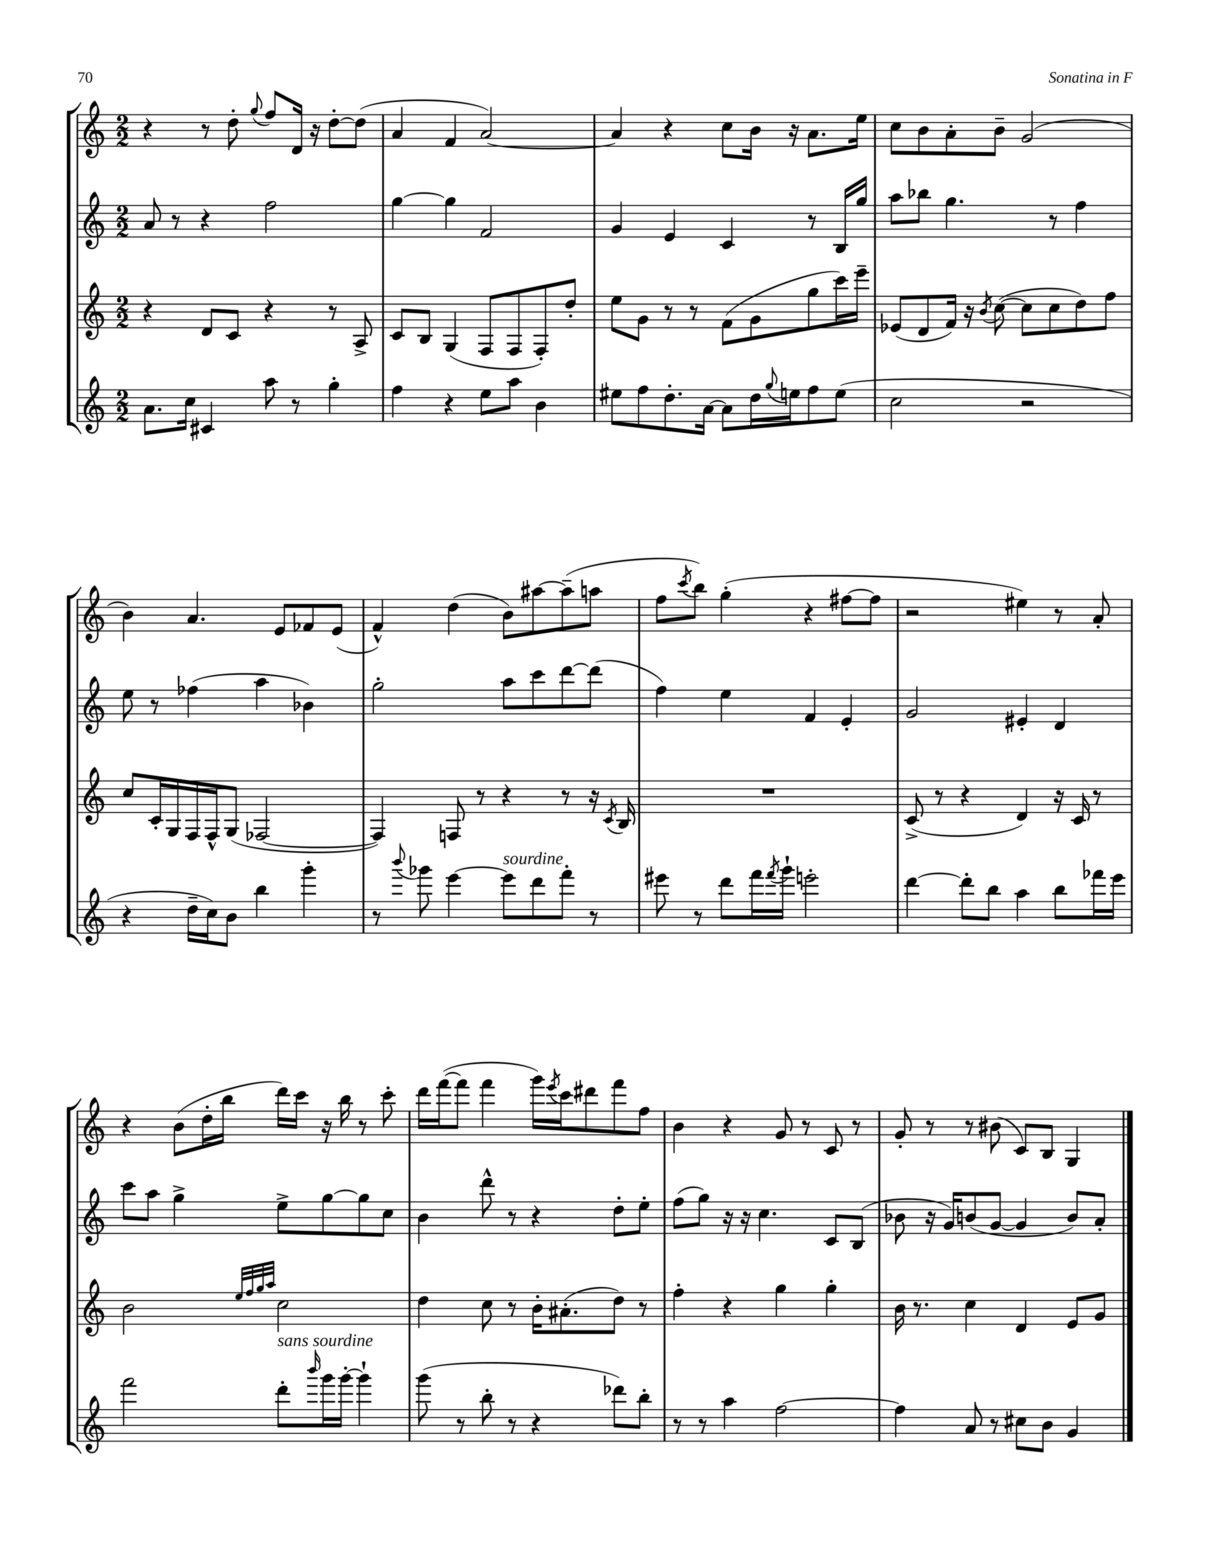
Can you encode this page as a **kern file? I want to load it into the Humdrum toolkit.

**kern	**kern	**kern	**kern
*staff4	*staff3	*staff2	*staff1
*clefG2	*clefG2	*clefG2	*clefG2
*k[]	*k[]	*k[]	*k[]
*M2/2	*M2/2	*M2/2	*M2/2
8.a\L	4r	8a/	4r
.	.	8r	.
16cc\Jk	.	.	.
4c#/	8d/L	4r	8r
.	8c/J	.	8dd'\
.	.	.	8qqgg/
8aa\	4r	2ff\	8ff/L
8r	.	.	16d/Jk
.	.	.	16r
4gg'\	8r	.	[8dd'\L
.	8A^/	.	(8dd\]J
=	=	=	=
4ff\	8c/L	[4gg\	4a/
.	8B/J	.	.
4r	(4G/	4gg\]	4f/
8ee\L	8F/L	2f/	[2a/)
8aa\J	8F/	.	.
4b\	8F'/)	.	.
.	8dd'/J	.	.
=	=	=	=
8ee#\L	8ee\L	4g/	4a/]
8ff\	8g\J	.	.
8.dd'\	8r	4e/	4r
.	8r	.	.
[16a\Jk	.	.	.
8a\]L	(8f\L	4c/	8cc\L
16dd\L	8g\	.	16b\Jk
8qqgg/	.	.	.
16ee\J	.	.	16r
8ff\	8gg\	8r	8.a\L
(8ee\J	16ccc\L)	16B/LL	.
.	16eee~\JJ	16gg/JJ	16ee\Jk
=	=	=	=
2cc\	(8e-/L	8aa\L	8cc\L
.	8d/	8bb-\J	8b\
.	16f/Jk)	4.gg\	8a'\
.	16r	.	.
.	8qb/	.	.
.	([8cc\	.	8b~\J
2r	8cc\]L	.	(2g/
.	8cc\	8r	.
.	8dd\)	4ff\	.
.	8ff\J	.	.
=	=	=	=
4r	8cc/L	8ee\	4b\)
.	16c'/L	8r	.
.	16G/	.	.
16dd~\LL	16F/	(4ff-\	4.a/
16cc\J)	16F^^/J	.	.
8b\J	(8G/J	.	.
4bb\	[2F-/	4aa\	.
.	.	.	8e/L
4ggg'\	.	4b-\)	8f-/
.	.	.	(8e/J
=	=	=	=
8r	4F-/])	2gg'\	4f^^/)
8qqbbb/	.	.	.
8ggg-\	.	.	.
[4eee\	8F/	.	(4dd\
.	8r	.	.
8eee\]L	4r	8aa\L	8b\L)
8ddd\	.	8ccc\	[8aa#\
8fff'\J	8r	[8ddd\	(8aa#~\]
8r	16r	(8ddd\]J	8aa\J
.	8qc/	.	.
.	16B/	.	.
=	=	=	=
8eee#\	1r	4ff\)	8ff\L
.	.	.	8qccc/
8r	.	.	8bb\J)
8ddd\L	.	4ee\	(4gg'\
16fff\L	.	.	.
8qfff/	.	.	.
16ggg`\JJ	.	.	.
2eee'\	.	4f/	4r
.	.	4e'/	[8ff#\L
.	.	.	8ff#\]J
=	=	=	=
[4ddd\	(8c^/	2g/	2r
.	8r	.	.
8ddd'\]L	4r	.	.
8bb\J	.	.	.
4aa\	4d/)	4e#'/	4ee#\)
8bb\L	16r	4d/	8r
.	16c/	.	.
16fff-\L	8r	.	8a'/
16eee\JJ	.	.	.
=	=	=	=
2fff\	2b\	8ccc\L	4r
.	.	8aa\J	.
.	.	4gg^\	(8b\L
.	.	.	16dd'\L
.	.	.	16bb\JJ
.	32qqee/LLL	.	.
.	32qqff/	.	.
.	32qqgg/	.	.
.	32qqaa/JJJ	.	.
8ddd'\L	2cc\	8ee^\L	16ddd\LL)
.	.	.	16ccc\JJ
16qqbbb/	.	.	.
16ggg\L	.	[8gg\	16r
[16ggg'\JJ	.	.	16bb\
4ggg`\]	.	8gg\]	8r
.	.	8cc\J	8ccc'\
=	=	=	=
(8ggg\	4dd\	4b\	16ddd\LL
.	.	.	([16fff\J
8r	.	.	8fff\]J
8bb'\	8cc\	8ddd^^\	4fff\
8r	8r	8r	.
4r	16b'\LK	4r	16ggg\LL)
.	.	.	8qeee/
.	(8.a#'\	.	16ccc\J
.	.	.	8ddd#\
8ddd-\L)	8dd\J)	8dd'\L	8fff\
8bb'\J	8r	8ee'\J	8ff\J
=	=	=	=
8r	4ff'\	(8ff\L	4b\
8r	.	8gg\J)	.
4aa\	4r	16r	4r
.	.	16r	.
.	.	4.cc\	.
[2ff\	4gg\	.	8g/
.	.	.	8r
.	4gg'\	8c/L	8c/
.	.	(8B/J	8r
=	=	=	=
4ff\]	16b\	8b-\	8g'/
.	8.r	.	.
.	.	16r	8r
.	.	16g/LK)	.
8a/	4cc\	(8b/	8r
8r	.	[8g/J	(8b#\
8cc#\L	4d/	4g/]	8c/L)
8b\J	.	.	8B/J
4g/	8e/L	8b/L)	4G/
.	8g/J	8a'/J	.
==	==	==	==
*-	*-	*-	*-
